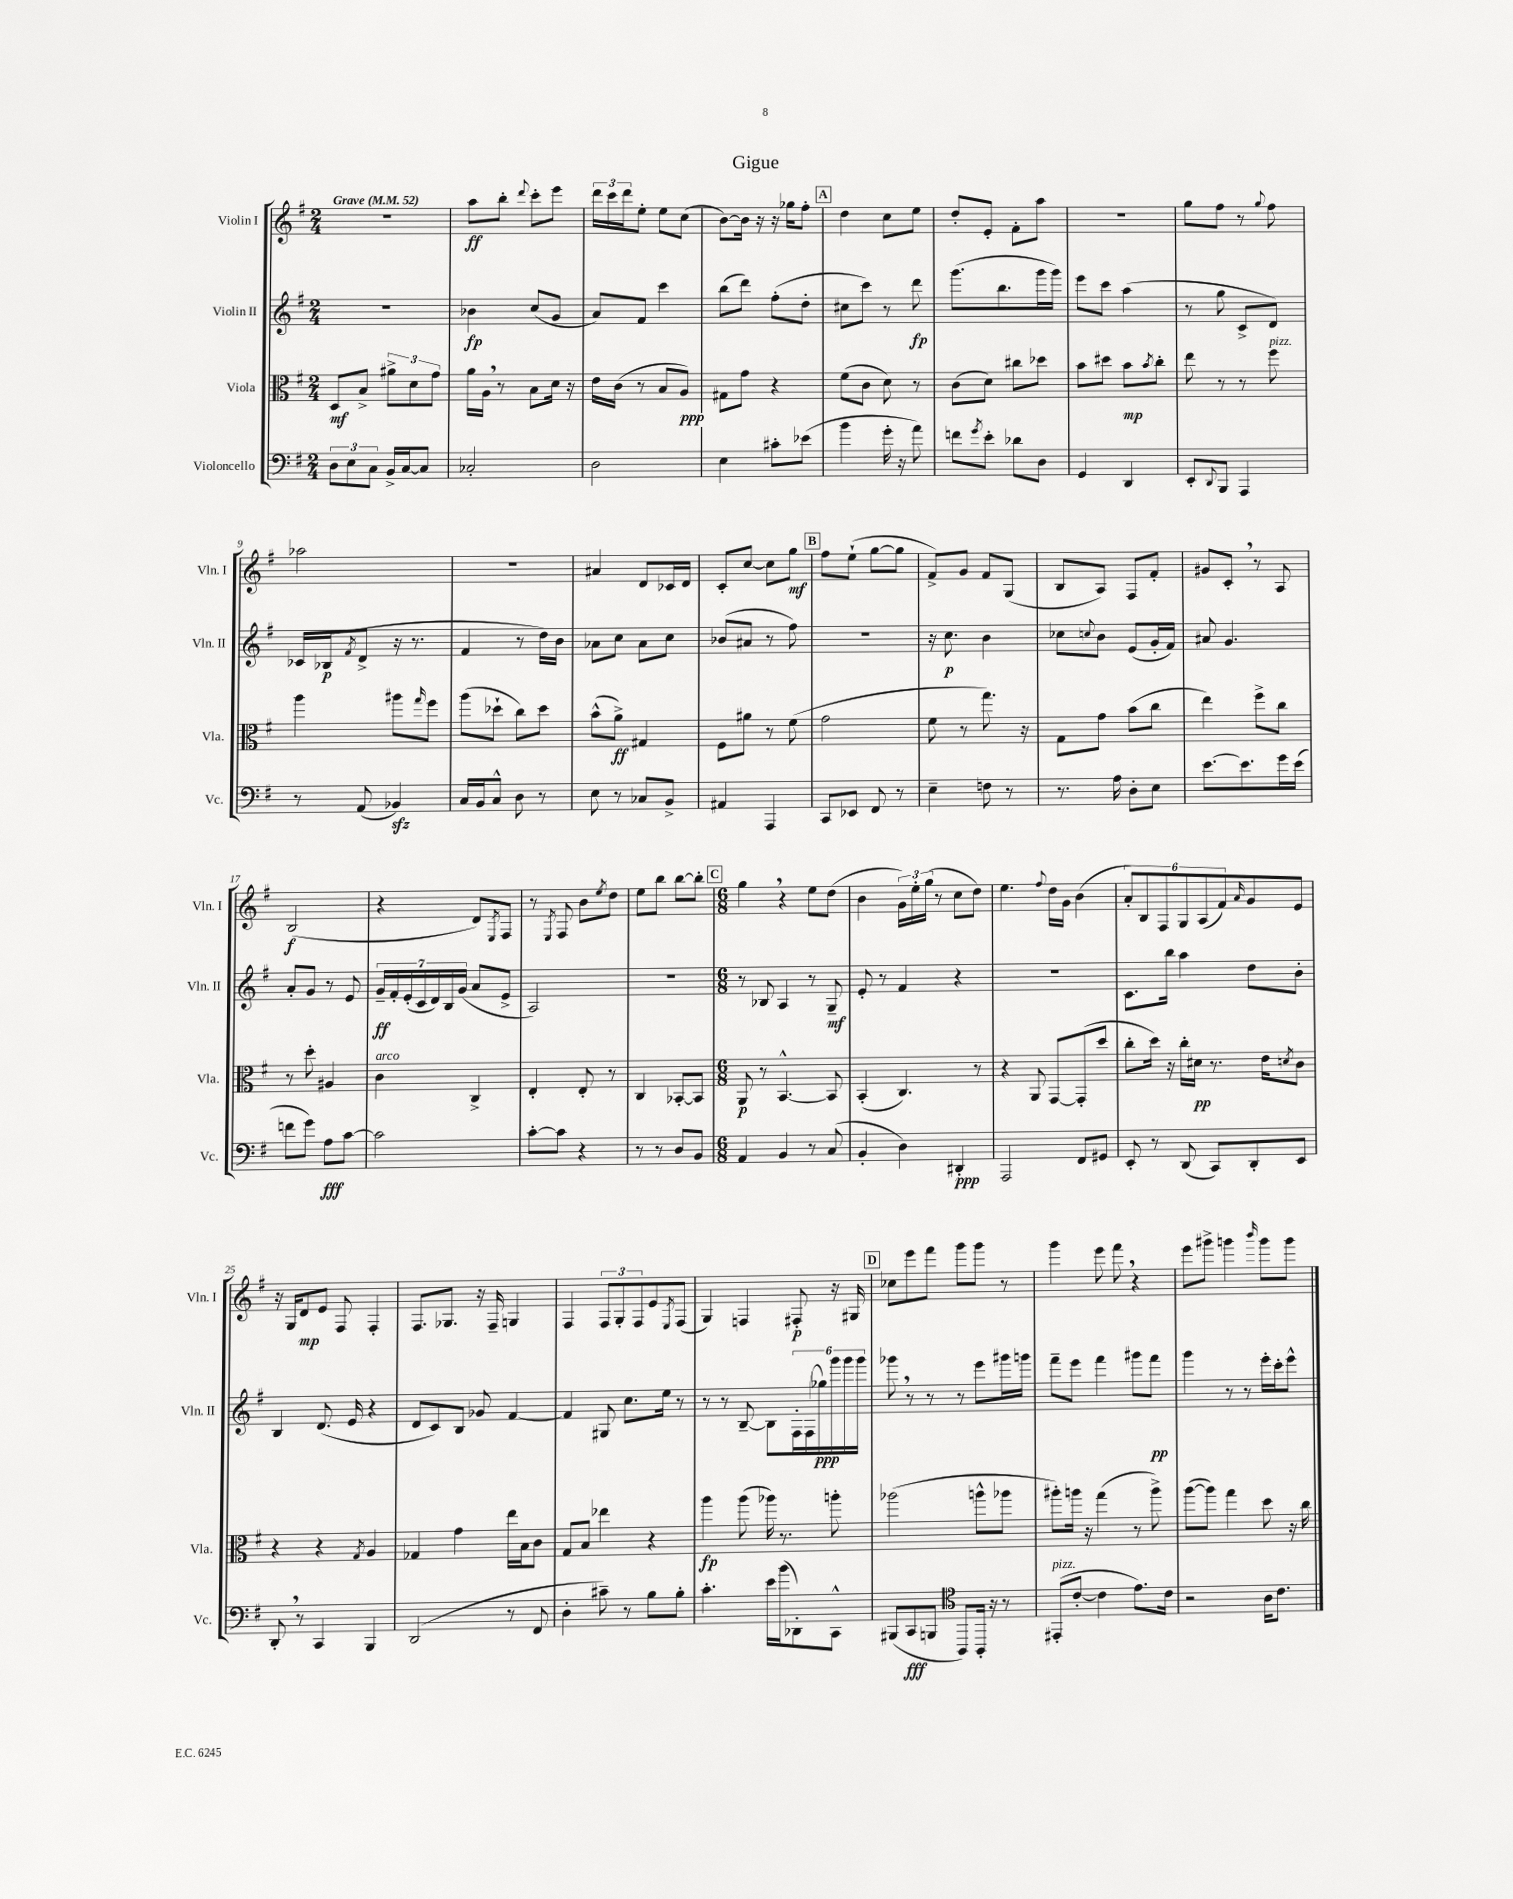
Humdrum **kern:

**kern	**kern	**kern	**kern
*staff4	*staff3	*staff2	*staff1
*clefF4	*clefC3	*clefG2	*clefG2
*k[f#]	*k[f#]	*k[f#]	*k[f#]
*M2/4	*M2/4	*M2/4	*M2/4
*MM52	*MM52	*MM52	*MM52
12D\L	8D/L	2r	2r
12E\	.	.	.
.	8B^/J	.	.
12C\J	.	.	.
16BB^/LL	12a#^\L	.	.
[16C/J	.	.	.
.	12d\	.	.
8C/]J	.	.	.
.	12g\J	.	.
=	=	=	=
2C-'/	16a\LL	4b-\	8aa\L
.	16A\JJ	.	.
.	8r	.	8bb'\J
.	.	.	8qqddd/
.	8B\L	(8cc/L	8ccc'\L
.	16d\Jk	8g/J	8eee\J
.	16r	.	.
=	=	=	=
2D\	16e\LL	8a/L)	24ddd\LL
.	.	.	24ccc\
.	(16c\JJ	.	.
.	.	.	24ddd\J
.	8r	8f#/J	8ee'\J
.	8B/L	4ccc\	8ee\L
.	8A/J)	.	(8cc\J
=	=	=	=
4E\	8G#\L	(8bb\L	[8b\L)
.	8g\J	8ddd\J)	16b\]Jk
.	.	.	16r
8c#'\L	4r	(8ff#'\L	16r
.	.	.	16gg-\LK
(8e-\J	.	8dd'\J	8ff#'\J
=	=	=	=
4b\	(8f#\L	8cc#\L	4dd\
.	8c\J	8ccc\J)	.
16g'\	8d\)	8r	8cc\L
16r	.	.	.
8a\)	8r	8ddd\	8ee\J
=	=	=	=
8f\L	(8c\L	(8.ggg\L	8dd'/L
8qg/	.	.	.
8e'\J	8d\J)	.	8e'/J
.	.	8.bb\	.
8d-\L	8cc#\L	.	8f#'\L
8D\J	8dd-\J	16ggg\L	8aa\J
.	.	16ggg\JJ)	.
=	=	=	=
4GG/	8b\L	8eee\L	2r
.	8dd#\J	8ccc\J	.
4DD/	8b\L	(4aa\	.
.	8qb/	.	.
.	8cc'\J	.	.
=	=	=	=
8EE'/L	8ee\	8r	8gg\L
8qqDD/	.	.	.
8BBB/J	8r	8gg\	8ff#\J
4AAA/	8r	8c^/L	8r
.	.	.	8qqgg/
.	8ff#\	8d/J)	8ff#\
=	=	=	=
8r	4aa\	16c-/LL	2aa-\
.	.	(16B-/J	.
.	.	8qf#/	.
(8AA/	.	8d^/J	.
4BB-/)	8aa#\L	16r	.
.	.	8.r	.
.	16qqgg/	.	.
.	8ff#\J	.	.
=	=	=	=
16C/LL	(8aa\L	4f#/	2r
16BB/J	.	.	.
8C^^/J	8dd-`\J	.	.
8D\	8cc\L)	8r	.
8r	8dd-\J	16dd\LL)	.
.	.	16b\JJ	.
=	=	=	=
8E\	(8b^^\L	8a-\L	4a#/
8r	8a^\J)	8cc\J	.
8C-/L	4G#/	8a-\L	8d/L
8BB^/J	.	8cc\J	16c-/L
.	.	.	16d/JJ
=	=	=	=
4AA#/	8F#\L	(8b-/L	8c'/L
.	8a#\J	8a#/J	[8cc/J
4AAA/	8r	8r	8cc\]L
.	(8f#\	8ff#\)	8gg\J
=	=	=	=
8CC/L	2g\	2r	8ff#\L
8EE-/J	.	.	(8ee`\J
8FF#/	.	.	[8gg\L
8r	.	.	8gg\]J
=	=	=	=
4E~\	8f#\	16r	8f#^/L)
.	.	8.cc\	.
.	8r	.	8g/J
8F\	8.gg\)	4b\	8f#/L
8r	.	.	(8G/J
.	16r	.	.
=	=	=	=
8.r	8G\L	8cc-\L	8B/L
.	.	8qqcc/	.
.	8g\J	8b\J	8A/J)
16A\	.	.	.
8D'\L	(8b\L	(8e/L	8F#/L
8E\J	8cc\J	16g'/L	8f#'/J
.	.	16f#/JJ)	.
=	=	=	=
[8.e\L	4ee\)	8a#/	8g#/L
.	.	4.g/	8c'/J
8.e\]	.	.	.
.	8ff#^\L	.	8r
16g\L	8cc\J	.	8A/
(16e\JJ	.	.	.
=	=	=	=
8f\L	8r	8a'/L	(2B/
8g\J)	8dd'\	8g/J	.
8A\L	4A#/	8r	.
[8c\J	.	8e/	.
=	=	=	=
2c\]	4c\	28g~/LL	4r
.	.	28f#'/	.
.	.	(28e'/	.
.	.	28c/	.
.	.	28d/)	.
.	.	28B/	.
.	.	(28g/JJ	.
.	4C^/	8a/L	8d/L)
.	.	.	8qE/
.	.	8e^/J	8F#/J
=	=	=	=
[8c'\L	4E'/	2A/)	8r
.	.	.	8qE/
8c\]J	.	.	8F#/
4r	8E'/	.	8b\L
.	.	.	8qee/
.	8r	.	8dd\J
=	=	=	=
8r	4C/	2r	8ee\L
8r	.	.	8bb\J
8D/L	[8BB-'/L	.	[8bb\L
8BB/J	8BB-/]J	.	8bb'\]J
=	=	=	=
*M6/8	*M6/8	*M6/8	*M6/8
4AA/	8AA/	8r	4gg\
.	8r	8B-/	.
4BB/	[4.BB^^/	4A/	4r
8r	.	8r	8ee\L
(8C/	8BB/]	8G~/	(8dd\J
=	=	=	=
4BB'/	(4BB'/	8e'/	4b\
.	.	8r	.
4D\)	4.C/)	4f#/	24g\LL)
.	.	.	24ee'\
.	.	.	(24gg\JJ
.	.	.	8r
4DD#'/	.	4r	8cc\L
.	8r	.	8dd\J)
=	=	=	=
2AAA/	4r	2.r	4.ee\
.	8AA/	.	.
.	.	.	8qqff#/
.	[8GG/L	.	16dd\LL
.	.	.	16g\JJ
8FF#/L	(8GG'/]	.	(4b\
8GG#/J	8dd/J	.	.
=	=	=	=
8EE'/	8cc'\L	8.c\L	12a'/L)
.	.	.	12B/
8r	16dd\Jk)	.	.
.	.	.	12F#/
.	16r	16bb\Jk	.
(8DD/	16cc'\LL	4aa\	12G/
.	16d#\JJ	.	.
.	.	.	(12A/
8CC/L)	8.r	.	.
.	.	.	12f#/)
.	.	.	16qqa/
8DD'/	.	8dd\L	8g/
.	16e\LK	.	.
.	8qd/	.	.
8EE/J	8c\J	8b'\J	8e/J
=	=	=	=
8DD'/	4r	4B/	16r
.	.	.	16G/LK
8r	.	.	8d/
4CC/	4r	(8.d/	8e/J
.	.	.	8F#/
.	.	16e/	.
.	8qG/	.	.
4BBB/	4A/	4r	4F#'/
=	=	=	=
(2DD/	4G-/	8d/L	8.F#/L
.	.	8c/)	.
.	.	.	8.G-/J
.	4g\	8B/J	.
.	.	8g-/	16r
.	.	.	16F#~/
8r	16ee\LL	[4f#/	4G/
.	16B\J	.	.
8FF#/	8c\J	.	.
=	=	=	=
4D'\	8G/L	4f#/]	4F#/
.	8B/J	.	.
8c#~\)	4ee-\	8G#/	12F#/L
.	.	.	12G'/
8r	.	8.cc\L	.
.	.	.	12F#/
8B\L	4r	.	8e/
.	.	16ee\Jk	.
.	.	.	8qE/
8B'\J	.	8r	(8F#/J
=	=	=	=
4.c'\	4aa\	8r	4G/)
.	.	8r	.
.	(8aa\	[8B~/	4F/
16e\LL	16aa-\)	8B\]L	.
(16b\J	8.r	.	.
8DD-'\)	.	24F#'\L	8F#'/
.	.	(24F#\	.
.	.	24gg-\)	.
8CC^^\J	8aa'\	24ggg\	16r
.	.	24ggg\	.
.	.	.	16G#/
.	.	24ggg\JJ	.
=	=	=	=
(8BBB#/L	(2aa-\	8ggg-\	8cc-\L
8CC/	.	8r	8eee\
8BBB/J	.	8r	8fff#\J
8AAA/L)	.	8r	8ggg\L
16AAA'/Jk	8aa^^\L	8eee\L	8ggg\J
16r	.	.	.
8r	8aa-\J	16ggg#\L	8r
.	.	16ggg\JJ	.
=	=	=	=
*clefC4	*	*	*
(8EE#'/L	8aa#'\L)	8fff#~\L	4ggg\
[8c'/J	16aa\Jk	8eee\J	.
.	16r	.	.
4c\]	(4gg\	4fff#\	8eee\
.	.	.	8fff#\
8.e\L)	8r	8ggg#\L	4r
.	8aa^\)	8fff#\J	.
16c\Jk	.	.	.
=	=	=	=
2r	([8aa\L	4ggg\	8eee\L
.	8aa\]J)	.	8ggg#^\J
.	4gg\	8r	4ggg\
.	.	8r	.
.	.	.	16qqbbb/
16A\LK	8dd\	16eee'\LL	8ggg\L
8.c\J	.	16ccc'\J	.
.	16r	8eee^^\J	8ggg\J
.	16cc\	.	.
==	==	==	==
*-	*-	*-	*-
